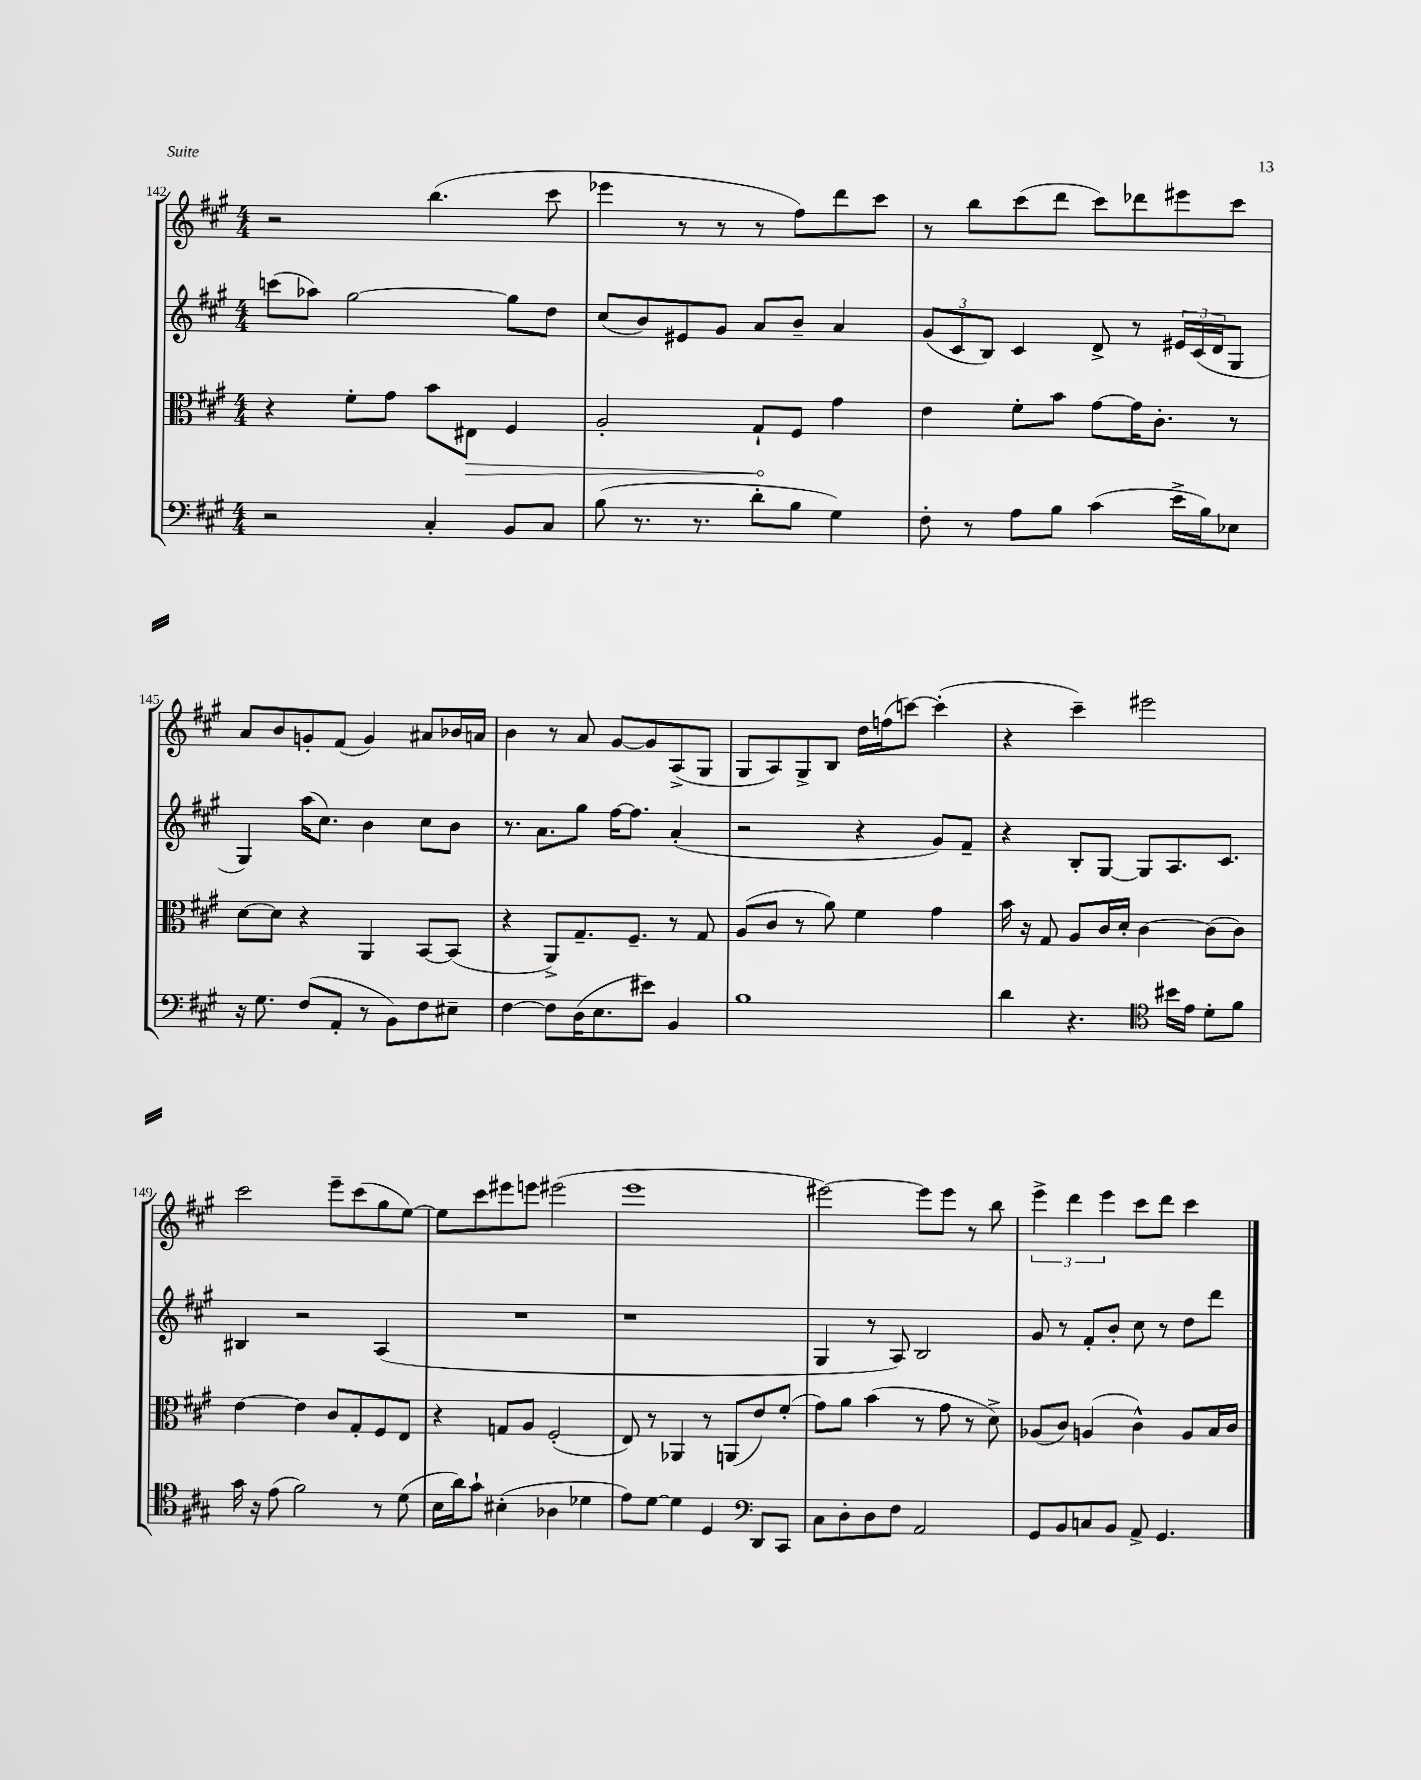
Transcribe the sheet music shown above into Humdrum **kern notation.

**kern	**kern	**kern	**kern
*staff4	*staff3	*staff2	*staff1
*clefF4	*clefC3	*clefG2	*clefG2
*k[f#c#g#]	*k[f#c#g#]	*k[f#c#g#]	*k[f#c#g#]
*M4/4	*M4/4	*M4/4	*M4/4
2r	4r	(8ccc	2r
.	.	8aa-)	.
.	8f#'	[2gg#	.
.	8g#	.	.
4C#'	8b	.	(4.bb
.	8E#	.	.
8BB	4F#	8gg#]	.
8C#	.	8dd	8ccc#
=	=	=	=
(8B	2A'	(8cc#	4eee-
8.r	.	8b)	.
.	.	8e#	8r
8.r	.	.	.
.	.	8g#	8r
8d'	8G#`	8a	8r
8B	8F#	8b~	8ff#)
4G#)	4g#	4a	8ddd
.	.	.	8ccc#
=	=	=	=
8F#'	4e	(12g#	8r
.	.	12c#	.
8r	.	.	8bb
.	.	12B)	.
8A	8f#'	4c#	(8ccc#
8B	8b	.	8ddd
(4c#	[8g#	8d^	8ccc#)
.	16g#]	8r	8ddd-
.	8.c#'	.	.
16e^	.	24e#	8eee#
.	.	(24c#	.
16B)	.	.	.
.	.	24d	.
8E-	8r	8G#	8ccc#
=	=	=	=
16r	[8d	4G#)	8a
8.G#	.	.	.
.	8d]	.	8b
(8F#	4r	(16aa	8g'
.	.	8.cc#)	.
8AA'	.	.	(8f#
8r	4AA	4b	4g)
8BB)	.	.	.
8F#	[8BB	8cc#	8a#
8E#~	(8BB]	8b	16b-
.	.	.	16a
=	=	=	=
[4F#	4r	8.r	4b
.	.	8.a	.
8F#]	8AA^)	.	8r
(16D	8.G#~	8gg#	8a
8.E	.	.	.
.	.	[16ff#	[8g#
.	8.F#~	8.ff#]	.
8e#)	.	.	8g#]
4BB	8r	(4a'	(8A^
.	8G#	.	8G#
=	=	=	=
1B	(8A	2r	8G#
.	8c#	.	8A)
.	8r	.	8G#^
.	8a)	.	8B
.	4f#	4r	16dd
.	.	.	(16ff
.	.	.	[8ccc)
.	4g#	8g#)	(4ccc']
.	.	8f#~	.
=	=	=	=
4d	16b	4r	4r
.	16r	.	.
.	8G#	.	.
4.r	8A	8B'	4ccc#~)
.	16c#	[8G#	.
.	16d'	.	.
.	[4c#	8G#]	2eee#
*clefC4	*	*	*
16b#	.	8.A	.
16e	.	.	.
8d'	(8c#]	.	.
.	.	8.c#	.
8f#	8c#)	.	.
=	=	=	=
16g#	[4e	4B#	2ccc#
16r	.	.	.
(8e	.	.	.
2f#)	4e]	2r	.
.	8c#	.	8eee~
.	8G#'	.	(8ccc#
8r	8F#	(4A	8gg#
(8d	8E	.	[8ee)
=	=	=	=
16B	4r	1r	8ee]
16a)	.	.	.
8g#`	.	.	8ccc#
(4B#'	8G	.	8eee#
.	8A	.	8eee
4A-	(2F#'	.	(2eee#
4d-	.	.	.
=	=	=	=
8e)	8E)	1r	1eee
[8d	8r	.	.
4d]	4AA-	.	.
4D	8r	.	.
.	(8AA	.	.
*clefF4	*	*	*
8DD	8e)	.	.
8CC#	(8f#'	.	.
=	=	=	=
8C#	8g#)	4G#	[2eee#)
8D'	8a	.	.
8D	(4b	8r	.
8F#	.	8A)	.
2AA	8r	2B	8eee#]
.	8g#	.	8eee#
.	8r	.	8r
.	8d^)	.	8bb
=	=	=	=
8GG#	(8A-	8g#	6eee^
8BB	8c#)	8r	.
.	.	.	6ddd
8C	(4A	8f#'	.
.	.	.	6eee
8BB	.	8b'	.
8AA^	4c#^^)	8cc#	8ccc#
4.GG#	.	8r	8ddd
.	8A	8dd	4ccc#
.	16B	8ddd	.
.	16c#	.	.
==	==	==	==
*-	*-	*-	*-
